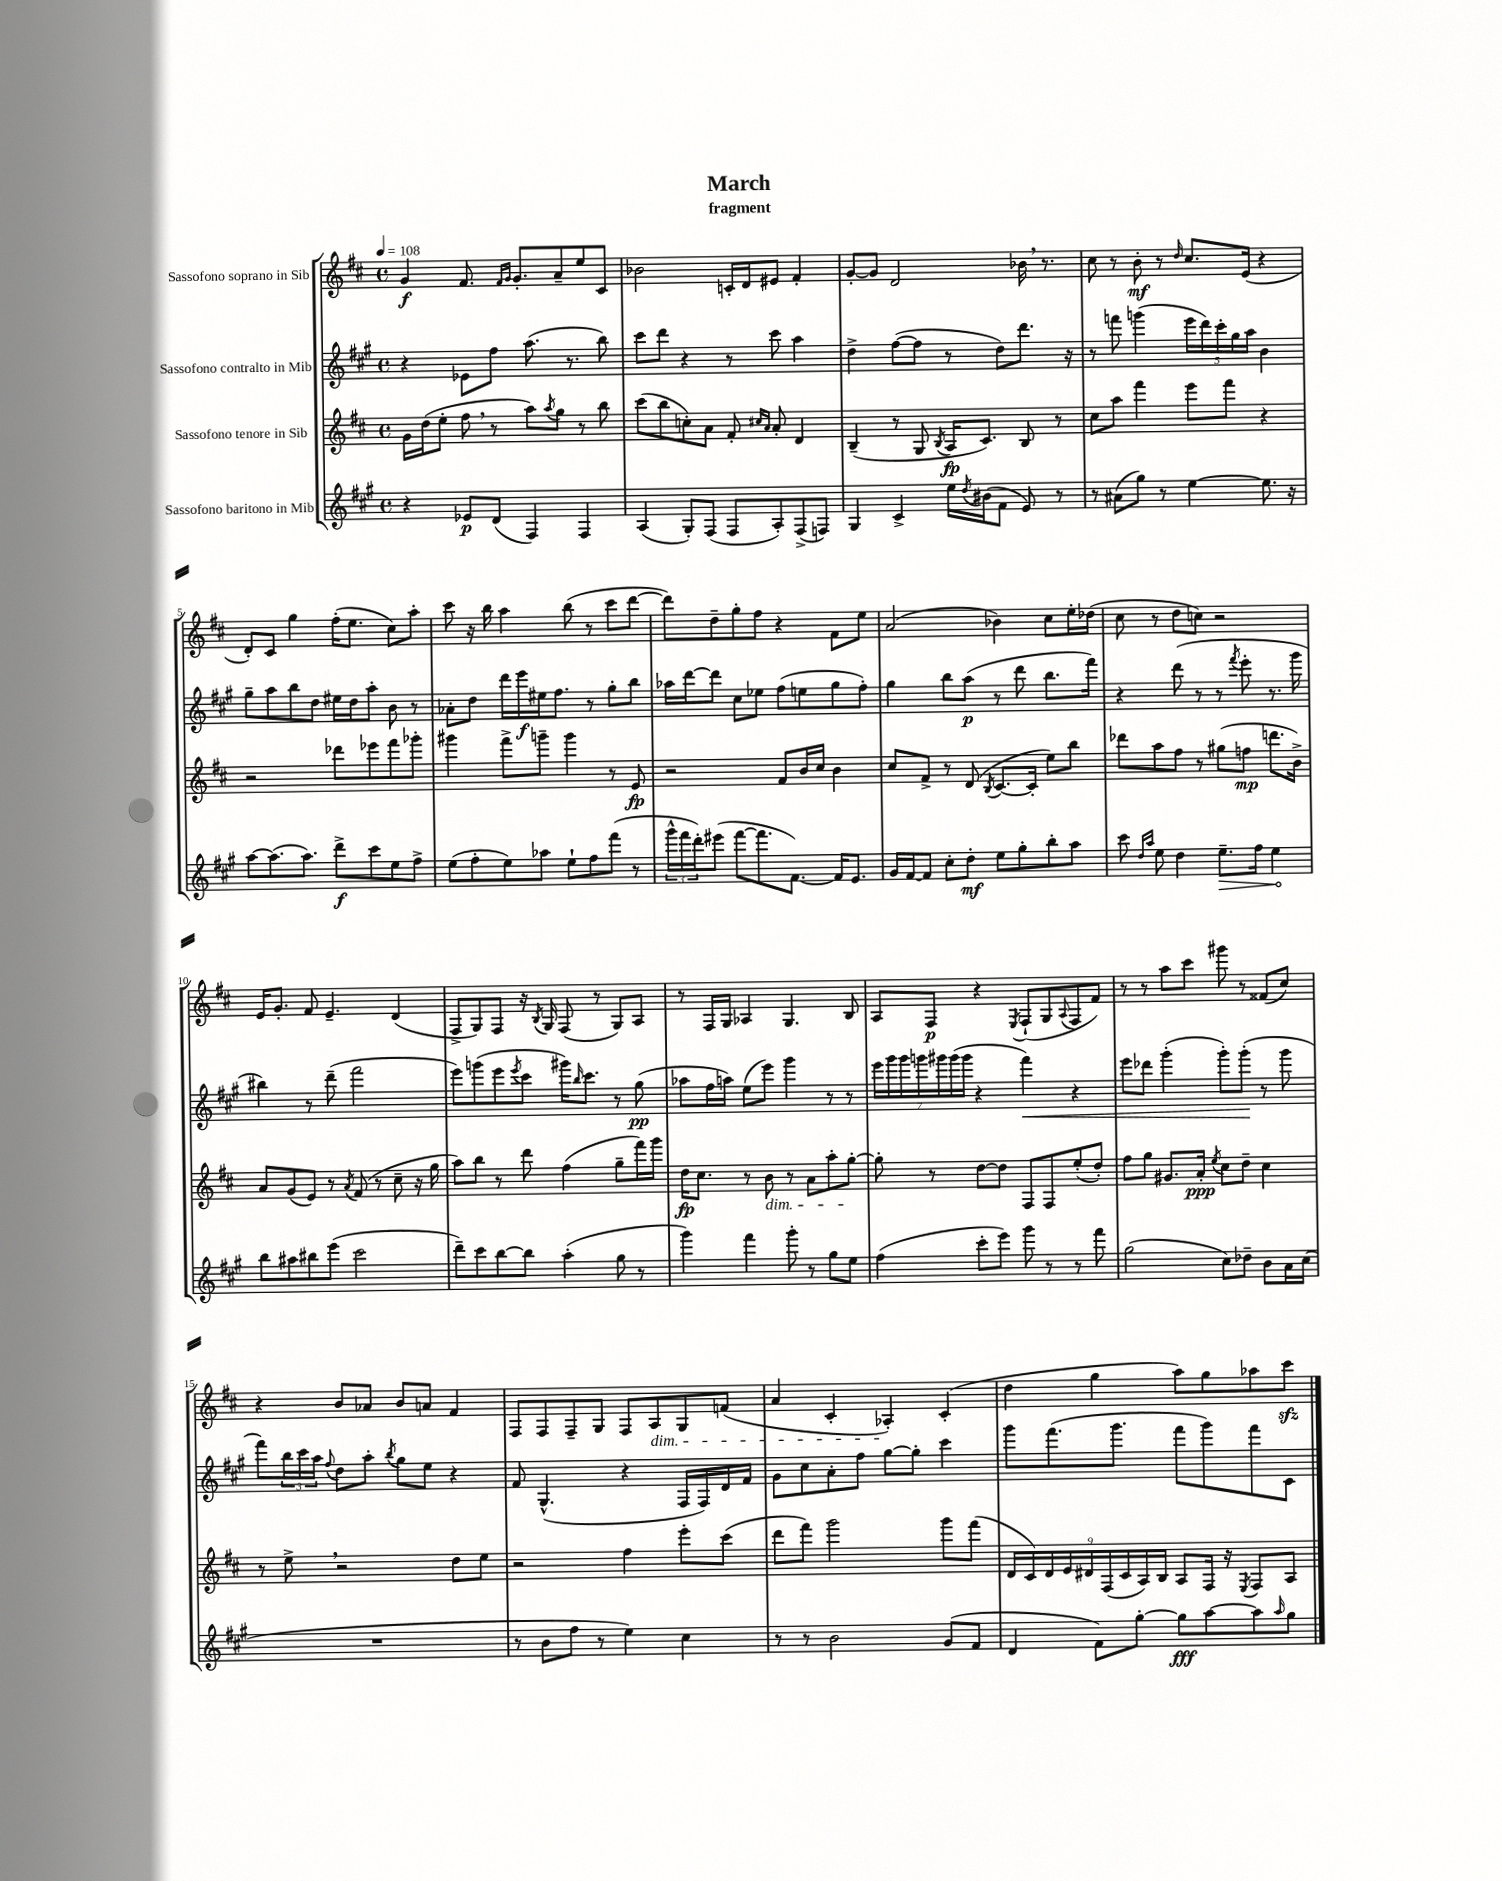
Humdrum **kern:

**kern	**dynam	**kern	**dynam	**kern	**dynam	**kern	**dynam
*part4	*part4	*part3	*part3	*part2	*part2	*part1	*part1
*staff4	*staff4	*staff3	*staff3	*staff2	*staff2	*staff1	*staff1
*I"Sassofono baritono in Mib	*	*I"Sassofono tenore in Sib	*	*I"Sassofono contralto in Mib	*	*I"Sassofono soprano in Sib	*
*clefG2	*	*clefG2	*	*clefG2	*	*clefG2	*
*k[f#c#g#]	*	*k[f#c#]	*	*k[f#c#g#]	*	*k[f#c#]	*
*M4/4	*	*M4/4	*	*M4/4	*	*M4/4	*
*met(c)	*	*met(c)	*	*met(c)	*	*met(c)	*
*MM108	*	*MM108	*	*MM108	*	*MM108	*
=1	=1	=1	=1	=1	=1	=1	=1
4r	.	16g\LL	.	4r	.	4g/	f
.	.	(16dd\J	.	.	.	.	.
.	.	8ee'\J	.	.	.	.	.
8e-X/L	p	8ff#,\	.	8e-X\L	.	8.f#/	.
(8d/J	.	8r	.	8ff#\J	.	.	.
.	.	.	.	.	.	16qqf#/LL	.
.	.	.	.	.	.	16qqg/JJ	.
.	.	.	.	.	.	8.g'/L	.
4F#/)	.	8aa\L)	.	(8.aa\	.	.	.
.	.	8qaa/	.	.	.	.	.
.	.	8gg\J	.	.	.	8a~/	.
.	.	.	.	8.r	.	.	.
4F#/	.	8r	.	.	.	8ee/	.
.	.	8bb\	.	8bb\)	.	8c#/J	.
=2	=2	=2	=2	=2	=2	=2	=2
(4A/	.	(8ccc#\L	.	8ccc#\L	.	2b-X\	.
.	.	8bb\	.	8ddd\J	.	.	.
8G#'/L)	.	8ccn'\)	.	4r	.	.	.
(8F#/J	.	8a\J	.	.	.	.	.
8F#/L	.	8f#'/	.	8r	.	16cn'/LL	.
.	.	.	.	.	.	16d/J	.
.	.	16qqcc#X/LL	.	.	.	.	.
.	.	16qqa/JJ	.	.	.	.	.
8A'/)	.	8a'/	.	8ccc#\	.	8e#X/J	.
(8F#^/	.	4d/	.	4aa\	.	4f#'/	.
8Fn/J)	.	.	.	.	.	.	.
=3	=3	=3	=3	=3	=3	=3	=3
4G#/	.	(4B~/	.	4dd^\	.	[8g'/L	.
.	.	.	.	.	.	8g/J]	.
4c#^/	.	8r	.	([8ff#\L	.	2d/	.
.	.	8G/	.	8ff#\J]	.	.	.
.	.	8qB/	.	.	.	.	.
16ee\LL	.	16A/KL	fp	8r	.	.	.
8qdd/	.	.	.	.	.	.	.
(16b#X\J	.	8.c#/J)	.	.	.	.	.
8f#\J	.	.	.	8dd\L)	.	.	.
8e/)	.	8B/	.	8.ddd\J	.	16b-X,\	.
.	.	.	.	.	.	8.r	.
8r	.	8r	.	.	.	.	.
.	.	.	.	16r	.	.	.
=4	=4	=4	=4	=4	=4	=4	=4
8r	.	8cc#\L	.	8r	.	8cc#\	.
(8a#X\L	.	8aa\J	.	8fffn\	.	8r	.
8gg#\J)	.	4fff#\	.	(4gggn\	.	8b'\	mf
8r	.	.	.	.	.	8r	.
.	.	.	.	.	.	16qqdd/	.
[4ee\	.	8eee\L	.	20eee\LL	.	8.cc#/L	.
.	.	.	.	20ddd\)	.	.	.
.	.	.	.	20ccc#'\	.	.	.
.	.	8fff#\J	.	.	.	.	.
.	.	.	.	20gg#\	.	.	.
.	.	.	.	.	.	(16e/Jk	.
.	.	.	.	20aa\JJ	.	.	.
8.ee\]	.	4r	.	4b\	.	4r	.
16r	.	.	.	.	.	.	.
!!LO:LB:g=z
=5	=5	=5	=5	=5	=5	=5	=5
[8aa\L	.	2r	.	8gg#~\L	.	8d'/L)	.
(8.aa\]	.	.	.	8aa\	.	8c#/J	.
.	.	.	.	8bb\	.	4gg\	.
8.aa\J)	.	.	.	.	.	.	.
.	.	.	.	8dd\J	.	.	.
8ddd^\L	f	8ddd-X\L	.	16ee#X\LL	.	(16ff#'\KL	.
.	.	.	.	16dd\J	.	8.ee\J	.
8ccc#\	.	8eee-X\	.	8aa'\J	.	.	.
8ee\	.	8fff#\	.	8b\	.	8cc#\L)	.
8ff#^\J	.	8ggg-X'\J	.	8r	.	8aa'\J	.
=6	=6	=6	=6	=6	=6	=6	=6
(8ee\L	.	4ggg#X\	.	8a-X'\L	.	8ccc#\	.
8ff#'\	.	.	.	8dd\J	.	16r	.
.	.	.	.	.	.	16bb\	.
8ee\)	.	8fff#^\L	.	16ddd\LL	.	4aa\	.
.	.	.	.	16eee\	f	.	.
8aa-X\J	.	8gggn~\J	.	16ee#X\J	.	.	.
.	.	.	.	8.ff#\J	.	.	.
8ee`\L	.	4ggg\	.	.	.	(8bb\	.
8ff#\	.	.	.	8r	.	8r	.
(8fff#\J	.	8r	.	8gg#'\L	.	8ccc#\L	.
8r	.	8e/	fp	8bb\J	.	[8ddd\J	.
=7	=7	=7	=7	=7	=7	=7	=7
24ggg#^^\LL	.	2r	.	16aa-X\LL	.	8ddd\L])	.
24fff#\	.	.	.	.	.	.	.
.	.	.	.	[16ddd\J	.	.	.
24ddd'\J)	.	.	.	.	.	.	.
(8eee#X\J	.	.	.	8ddd\J]	.	8dd~\	.
[8fff#\L	.	.	.	8cc#\L	.	8gg'\	.
8.fff#\]	.	.	.	8ee-X\J	.	8ff#\J	.
.	.	8f#/L	.	(8ff#\L	.	4r	.
[8.f#\J)	.	.	.	.	.	.	.
.	.	16b/L	.	8een\	.	.	.
.	.	16cc#/JJ	.	.	.	.	.
16f#/KL]	.	4b\	.	8gg#\	.	8f#\L	.
8.e/J	.	.	.	.	.	.	.
.	.	.	.	8ff#'\J)	.	8ee\J	.
=8	=8	=8	=8	=8	=8	=8	=8
16g#/LL	.	8cc#/L	.	4gg#\	.	(2a/	.
[16f#/J	.	.	.	.	.	.	.
8f#/J]	.	8f#^/J	.	.	.	.	.
8cc#'\L	.	8r	.	8bb\L	.	.	.
8dd'\J	mf	(8d/	.	(8aa\J	p	.	.
.	.	8qB/	.	.	.	.	.
8ee\L	.	[8.c#/L	.	8r	.	4b-X\)	.
8gg#'\	.	.	.	8ddd\	.	.	.
.	.	16c#'/Jk]	.	.	.	.	.
8bb'\	.	8ee\L)	.	8.bb\L	.	8cc#\L	.
8aa\J	.	8bb\J	.	.	.	16ee'\L	.
.	.	.	.	16fff#\Jk)	.	(16dd-X\JJ	.
=9	=9	=9	=9	=9	=9	=9	=9
8ccc#\	.	8ddd-X\L	.	4r	.	8cc#\	.
16qqdd/LL	.	.	.	.	.	.	.
16qqaa/JJ	.	.	.	.	.	.	.
8ee\	.	8aa\	.	.	.	8r	.
4dd\	.	8ff#\J	.	(8ddd\	.	8dd\L	.
.	.	8r	.	8r	.	8ccn\J)	.
!	!LO:HP:b	!	!	!	!	!	!
8.ee~\L	>	(8gg#X\L	.	8r	.	2r	.
.	.	.	.	8qfff#/	.	.	.
.	.	8ffn\J	mp	8eee'\	.	.	.
16ff#\Jk	.	.	.	.	.	.	.
4ee\	.	8.dddn\L	.	8.r	.	.	.
.	.	16b^\Jk)	.	16ggg#\	.	.	.
.	]	.	.	.	.	.	.
!!LO:LB:g=z
=10	=10	=10	=10	=10	=10	=10	=10
8bb\L	.	8a/L	.	4bb#X\)	.	16e/KL	.
.	.	.	.	.	.	8.g'/J	.
8aa#X\	.	(8g/	.	.	.	.	.
8bb#X\	.	8e/J)	.	8r	.	8f#/	.
(8eee\J	.	8r	.	(8ddd~\	.	4.e~/	.
.	.	8qa/	.	.	.	.	.
2ccc#\	.	(8f#/	.	2fff#\	.	.	.
.	.	8r	.	.	.	.	.
.	.	8cc#~\	.	.	.	(4d/	.
.	.	16r	.	.	.	.	.
.	.	16gg\	.	.	.	.	.
=11	=11	=11	=11	=11	=11	=11	=11
8ddd~\L)	.	8aa\L)	.	8eee\L)	.	8F#^/L	.
8ccc#\	.	8bb\J	.	(8gggn\	.	8G/)	.
[8bb\	.	8r	.	8eee\	.	8F#/J	.
.	.	.	.	8qeee/	.	.	.
8bb\J]	.	8ddd\	.	8ccc#\J	.	16r	.
.	.	.	.	.	.	8qB/	.
.	.	.	.	.	.	16G/	.
(4aa'\	.	(4ff#\	.	16ggg#X\KL)	.	(8F#/	.
.	.	.	.	16qqbb/	.	.	.
.	.	.	.	8.ccc#\J	.	.	.
.	.	.	.	.	.	8r	.
8gg#\	.	8gg~\L	.	8r	.	8G/L)	.
8r	.	16fff#\L)	.	(8gg#\	pp	8A/J	.
.	.	16ggg\JJ	.	.	.	.	.
=12	=12	=12	=12	=12	=12	=12	=12
4ggg#\)	.	16dd\KL	fp	8aa-X\L	.	8r	.
.	.	8.cc#\J	.	.	.	.	.
.	.	.	.	16ff#\L	.	16F#/LL	.
.	.	.	.	16aan\JJ)	.	16G/JJ	.
4fff#\	.	8r	.	(8ee\L	.	4A-X/	.
!	!	!LO:TX:b:i:t=dim.	!	!	!	!	!
.	.	8b\	.	8eee\J)	.	.	.
8ggg#'\	.	8r	.	4ggg#\	.	4.G/	.
8r	.	8a\L	.	.	.	.	.
8gg#\L	.	8aa'\	.	8r	.	.	.
8ee\J	.	[8gg'\J	.	8r	.	8B/	.
=13	=13	=13	=13	=13	=13	=13	=13
(4ff#\	.	8gg'\]	.	28eee\LL	.	8A/L	.
.	.	.	.	28ggg#\	.	.	.
.	.	.	.	28ggg#\	.	.	.
.	.	.	.	28gggn\	.	.	.
.	.	8r	.	.	.	8F#/J	p
.	.	.	.	28ggg#X\	.	.	.
.	.	.	.	(28ggg#\	.	.	.
.	.	.	.	28ggg#\JJ	.	.	.
8ccc#'\L	.	[8dd\L	.	4r	.	4r	.
8eee\J)	.	8dd\J]	.	.	.	.	.
.	.	.	.	.	.	8qE/	.
!	!	!	!	!	!LO:HP:b	!	!
8ggg#\	.	8F#/L	.	4fff#\)	<	(8F#`/L	.
8r	.	8F#/	.	.	.	8G/	.
.	.	.	.	.	.	8qqA/	.
8r	.	(8ee'/	.	4r	.	8F#/	.
8fff#\	.	8dd'/J)	.	.	.	8f#/J)	.
=14	=14	=14	=14	=14	=14	=14	=14
(2gg#\	.	8ff#\L	.	8eee\L	.	8r	.
.	.	8gg\J	.	8ddd-X\J	.	8r	.
.	.	8.g#X/L	.	(4ggg#'\	.	8aa\L	.
.	.	.	.	.	.	8ccc#\J	.
.	.	16a'/Jk	ppp	.	.	.	.
.	.	8qee/	.	.	.	.	.
8cc#\L)	.	8cc#\L	.	8ggg#'\L)	.	8ggg#X\	.
8dd-X~\J	.	8dd~\J	.	(8ggg#'\J	.	8r	.
8b\L	.	4cc#\	.	8r	[	(8f##X/L	.
16a\L	.	.	.	8ggg#\	.	8cc#/J)	.
(16cc#\JJ	.	.	.	.	.	.	.
!!LO:LB:g=z
=15	=15	=15	=15	=15	=15	=15	=15
1r	.	8r	.	8fff#\L)	.	4r	.
.	.	8ee^,\	.	24bb\L	.	.	.
.	.	.	.	24ccc#\	.	.	.
.	.	.	.	24aa\JJ	.	.	.
.	.	.	.	8qqff#/	.	.	.
.	.	2r	.	8dd\L	.	8b/L	.
.	.	.	.	8aa'\J	.	8a-X/J	.
.	.	.	.	8qbb/	.	.	.
.	.	.	.	8gg#\L	.	8b/L	.
.	.	.	.	8ee\J	.	8an/J	.
.	.	8dd\L	.	4r	.	4f#/	.
.	.	8ee\J	.	.	.	.	.
=16	=16	=16	=16	=16	=16	=16	=16
8r	.	2r	.	8f#/	.	8F#/L	.
8b\L	.	.	.	(4.G#^^/	.	8F#/	.
8ff#\J	.	.	.	.	.	8F#~/	.
8r	.	.	.	.	.	8G/J	.
4ee\)	.	4ff#\	.	4r	.	8F#/L	.
!	!	!	!	!	!	!LO:TX:b:i:t=dim.	!
.	.	.	.	.	.	8A/	.
4cc#\	.	8eee'\L	.	16F#/LL	.	8G/	.
.	.	.	.	16F#/)	.	.	.
.	.	(8ccc#\J	.	16d/	.	(8fn/J	.
.	.	.	.	16f#/JJ	.	.	.
=17	=17	=17	=17	=17	=17	=17	=17
8r	.	8ddd\L	.	8g#\L	.	4a/	.
8r	.	8fff#\J)	.	8cc#\	.	.	.
2b\	.	2ggg\	.	8a'\	.	4c#'/	.
.	.	.	.	8ff#\J	.	.	.
.	.	.	.	[8gg#\L	.	4A-X'/)	.
.	.	.	.	8gg#'\J]	.	.	.
(8g#/L	.	8ggg\L	.	4ccc#\	.	(4c#'/	.
8f#/J	.	(8fff#\J	.	.	.	.	.
=18	=18	=18	=18	=18	=18	=18	=18
4d/	.	18d/LL	.	8ggg#\L	.	4dd\	.
.	.	18c#/)	.	.	.	.	.
.	.	18d/	.	.	.	.	.
.	.	.	.	(8.fff#\	.	.	.
.	.	18e/	.	.	.	.	.
.	.	18d#X/	.	.	.	.	.
8f#\L)	.	.	.	.	.	4gg\	.
.	.	(18F#/	.	.	.	.	.
.	.	.	.	8.ggg#\J	.	.	.
.	.	18c#/	.	.	.	.	.
[8gg#'\J	.	.	.	.	.	.	.
.	.	18A/)	.	.	.	.	.
.	.	18B/JJ	.	.	.	.	.
8gg#\L]	fff	8A/L	.	8fff#\L	.	8aa\L)	.
[8aa\	.	16F#/Jk	.	8ggg#\)	.	8gg\	.
.	.	16r	.	.	.	.	.
.	.	8qE/	.	.	.	.	.
8aa\]	.	8F#/L	.	8fff#\	.	8aa-X\	.
16qqaa/	.	.	.	.	.	.	.
8gg#\J	.	8A/J	.	8c#\J	.	8ccc#zz\J	.
==	==	==	==	==	==	==	==
*-	*-	*-	*-	*-	*-	*-	*-
